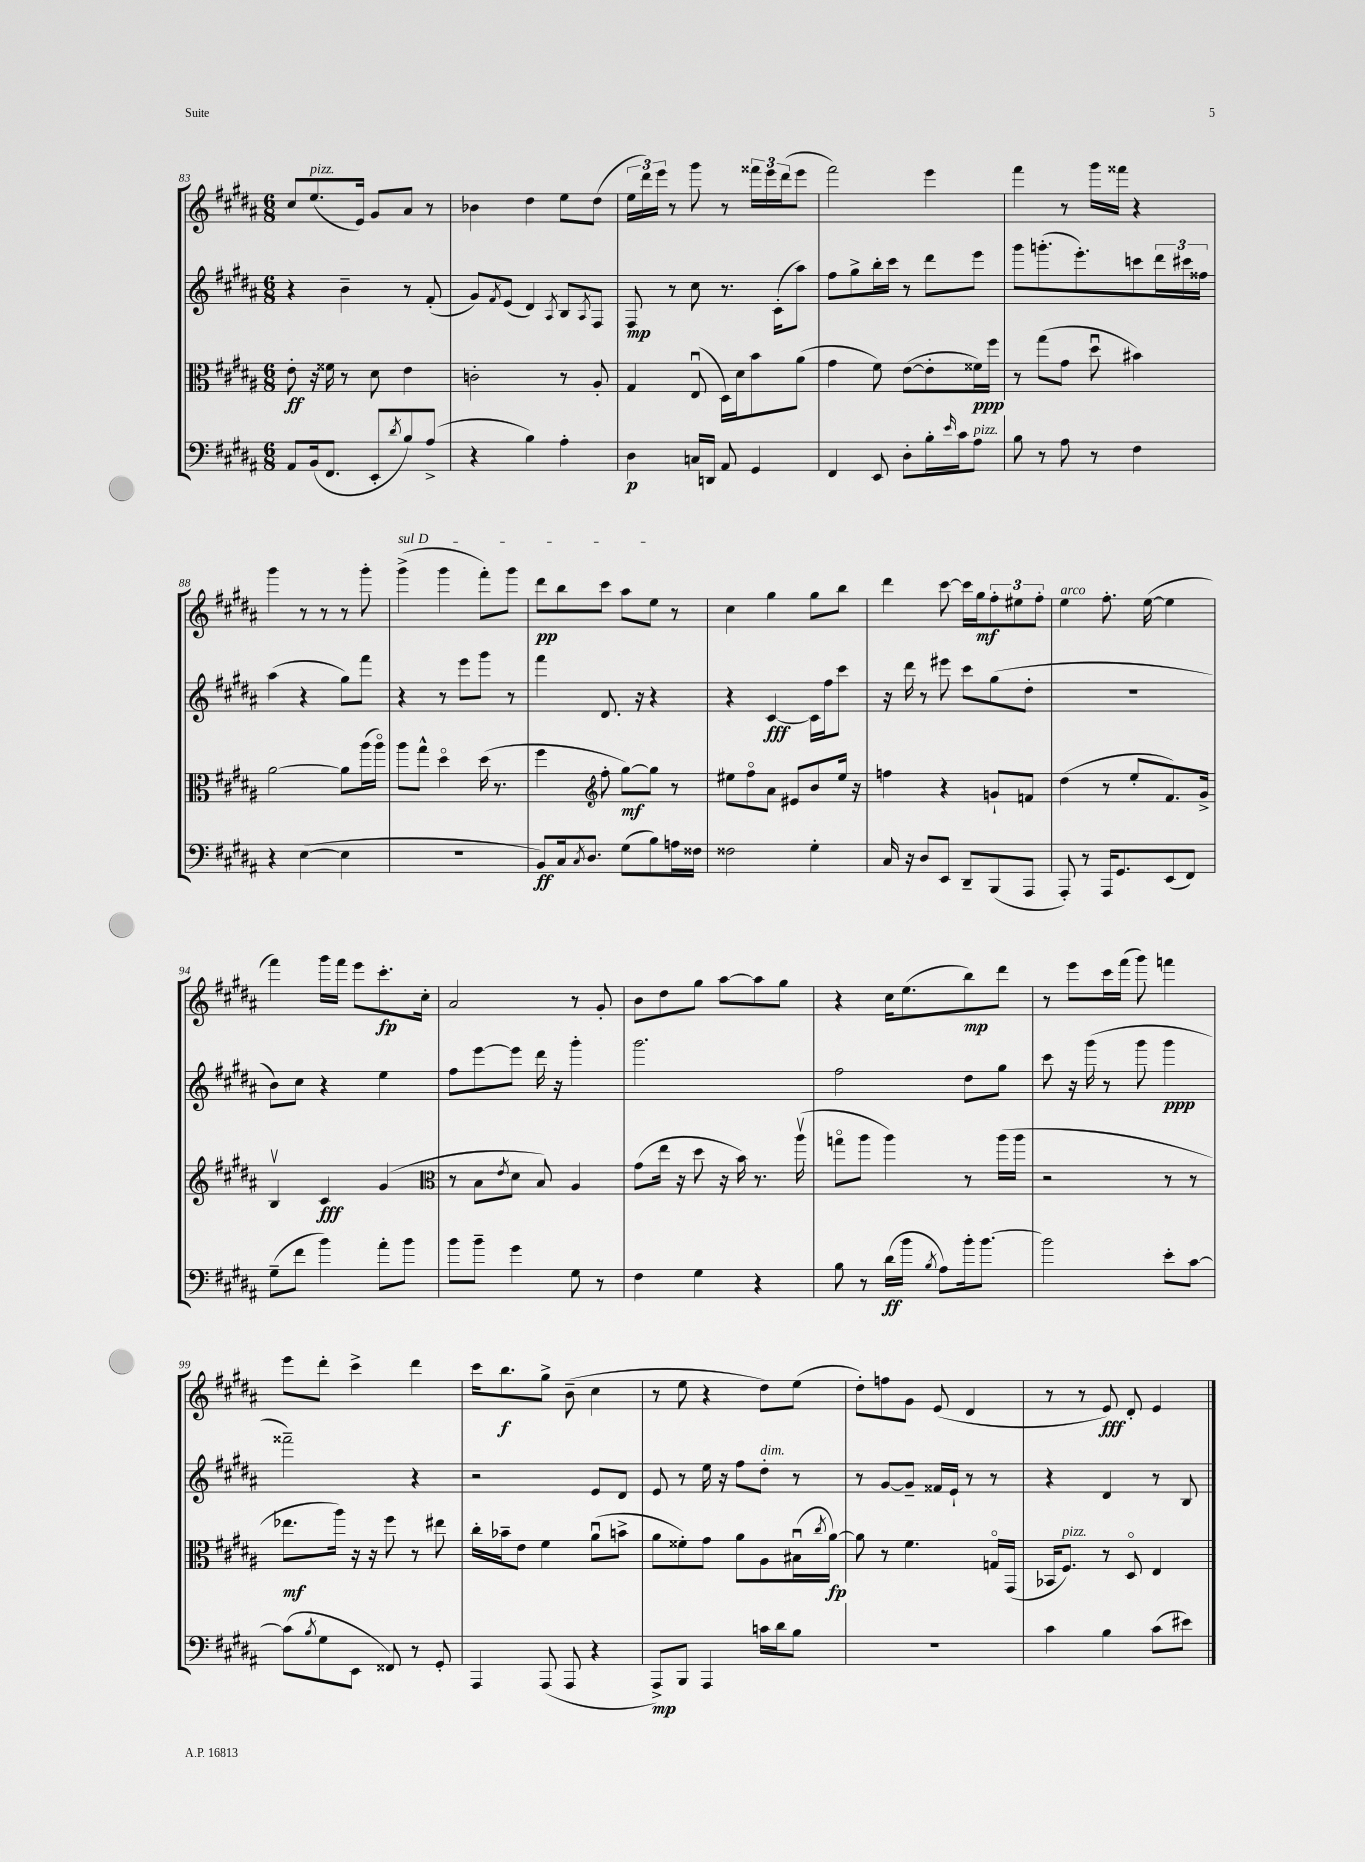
<<
\new StaffGroup <<
\new Staff = "s0" {
    \clef treble \key b \major \numericTimeSignature \time 6/8
    cis''8 e''8.^\markup { \italic "pizz." }( e'16) gis'8 ais'8 r8 |
    bes'4 dis''4 e''8 dis''8( |
    \tuplet 3/2 { e''16 dis'''16) e'''16 } r8 gis'''8 r8 \tuplet 3/2 { fisis'''16 e'''16 dis'''16( } e'''8 |
    fis'''2) e'''4 |
    fis'''4 r8 gis'''16 fisis'''16 r4 |
    gis'''4 r8 r8 r8 gis'''8-. |
    \once \override TextSpanner.bound-details.left.text = \markup { \italic "sul D" } gis'''4->\startTextSpan( gis'''4 fis'''8-.) gis'''8 |
    dis'''8\pp b''8 cis'''8 ais''8 e''8\stopTextSpan r8 |
    cis''4 gis''4 gis''8 b''8 |
    dis'''4 cis'''8~ cis'''16 gis''16\mf \tuplet 3/2 { fis''8-. eis''8 fis''8-. } |
    e''4^\markup { \italic "arco" } fis''8.-. e''16~( e''4 |
    fis'''4) gis'''16 fis'''16 e'''8 cis'''8.-.\fp cis''16-. |
    ais'2 r8 gis'8-. |
    b'8 dis''8 gis''8 ais''8~ ais''8 gis''8 |
    r4 cis''16 e''8.( b''8\mp) dis'''8 |
    r8 e'''8 cis'''16 fis'''16( gis'''8) f'''4 |
    e'''8 dis'''8-. cis'''4-> dis'''4 |
    cis'''16 b''8.\f gis''8-> b'8--( cis''4 |
    r8 e''8 r4 dis''8) e''8( |
    dis''8-.) f''8 gis'8 e'8( dis'4 |
    r8 r8 e'8\fff) dis'8-. e'4 \bar "|." |
}
\new Staff = "s1" {
    \clef treble \key b \major \numericTimeSignature \time 6/8
    r4 b'4-- r8 fis'8-.( |
    gis'8) \acciaccatura { fis'8 } e'8( dis'4) \acciaccatura { ais8 } b8 \acciaccatura { ais8 } fis8 |
    fis8\mp r8 cis''8 r8. cis'16-.( ais''8) |
    fis''8 gis''8-> b''16-. cis'''16 r8 dis'''8 e'''8 |
    gis'''8 g'''8.-.( e'''8.-.) c'''8 \tuplet 3/2 { dis'''16 cis'''16 fisis''16 } |
    ais''4( r4 gis''8) fis'''8 |
    r4 r8 e'''8 gis'''8 r8 |
    fis'''4 dis'8. r16 r4 |
    r4 cis'4~\fff cis'16 fis''16 cis'''8 |
    r16 dis'''16 r8 eis'''8 cis'''8 gis''8( dis''8-. |
    R2. |
    b'8) cis''8 r4 e''4 |
    fis''8 e'''8~ e'''8 dis'''16 r16 gis'''4-. |
    gis'''2. |
    fis''2 dis''8 gis''8 |
    cis'''8 r16 gis'''16( r8 gis'''8 gis'''4\ppp |
    fisis'''2--) r4 |
    r2 e'8 dis'8 |
    e'8 r8 e''16 r16 fis''8 dis''8-.^\markup { \italic "dim." } r8 |
    r8 gis'8~ gis'8-- fisis'16 e'16-! r8 r8 |
    r4 dis'4 r8 b8 \bar "|." |
}
\new Staff = "s2" {
    \clef alto \key b \major \numericTimeSignature \time 6/8
    e'8-.\ff r16 fisis'16 r8 dis'8 e'4 |
    c'2-. r8 ais8-. |
    gis4 e8\downbow( dis16) dis'16 b'8 ais'8( |
    gis'4 fis'8) e'8~( e'8-. fisis'16\ppp) fis''16 |
    r8 gis''8( gis'8 dis''8\downbow bis'4) |
    ais'2~ ais'8 ais''16( ais''16\flageolet) |
    ais''8 gis''8-^ dis''4\flageolet dis''16( r8. |
    fis''4 \clef treble fis''8-. gis''8~\mf) gis''8 r8 |
    eis''8 fis''8\flageolet ais'8 eis'8 b'8 eis''16 r16 |
    f''4 r4 g'8-! f'8 |
    dis''4( r8 e''8-. fis'8.) gis'16-> |
    b4\upbow cis'4\fff gis'4( |
    \clef alto r8 b8 \acciaccatura { e'8 } dis'8 b8) ais4 |
    gis'8( e''16 r16 dis''8 r16 b'16) r8. ais''16\upbow( |
    g''8\flageolet ais''8 ais''4) r8 ais''16( ais''16 |
    r2 r8 r8 |
    ees''8.\mf ais''16) r16 r16 fis''8 r8 eis''8 |
    cis''16-. bes'16-- e'8 fis'4 ais'8\downbow( b'8-> |
    ais'8 fisis'8-.) gis'8 ais'8 ais8 bis16\downbow( \acciaccatura { cis''8 } ais'16~\fp) |
    ais'8 r8 fis'4. g16\flageolet gis,16( |
    bes,16 fis8.^\markup { \italic "pizz." }) r8 dis8\flageolet e4 \bar "|." |
}
\new Staff = "s3" {
    \clef bass \key b \major \numericTimeSignature \time 6/8
    ais,8 b,16( fis,8. e,8-. \acciaccatura { dis'8 } b8) ais8->( |
    r4 b4) ais4-. |
    dis4\p c16 d,16 ais,8 gis,4 |
    fis,4 e,8 dis8-. b16-. \grace { e'16 } cis'16 ais8^\markup { \italic "pizz." } |
    b8 r8 ais8 r8 fis4 |
    r4 e4~( e4 |
    R2. |
    b,8\ff) cis16 \acciaccatura { cis8 } dis8. gis8( b8) a16 fisis16 |
    fisis2 gis4-. |
    cis16 r16 dis8 e,8 dis,8-- b,,8( ais,,8 |
    ais,,8-.) r8 ais,,16 gis,8. e,8( fis,8) |
    gis8--( fis'8 b'4) ais'8-. b'8 |
    b'8 b'8-- gis'4 gis8 r8 |
    fis4 gis4 r4 |
    b8 r8 dis'16\ff( b'16 \acciaccatura { b8 } ais8) b'16-. b'8.~ |
    b'2 e'8-. cis'8~ |
    cis'8( \acciaccatura { b8 } gis8 e,8 fisis,8) r8 gis,8-. |
    ais,,4 ais,,8( ais,,8 r4 |
    ais,,8->\mp) b,,8 ais,,4 c'16 dis'16 b8 |
    R2. |
    cis'4 b4 cis'8( eis'8) \bar "|." |
}
>>
>>
\layout { \context { \Score currentBarNumber = #83 } }
